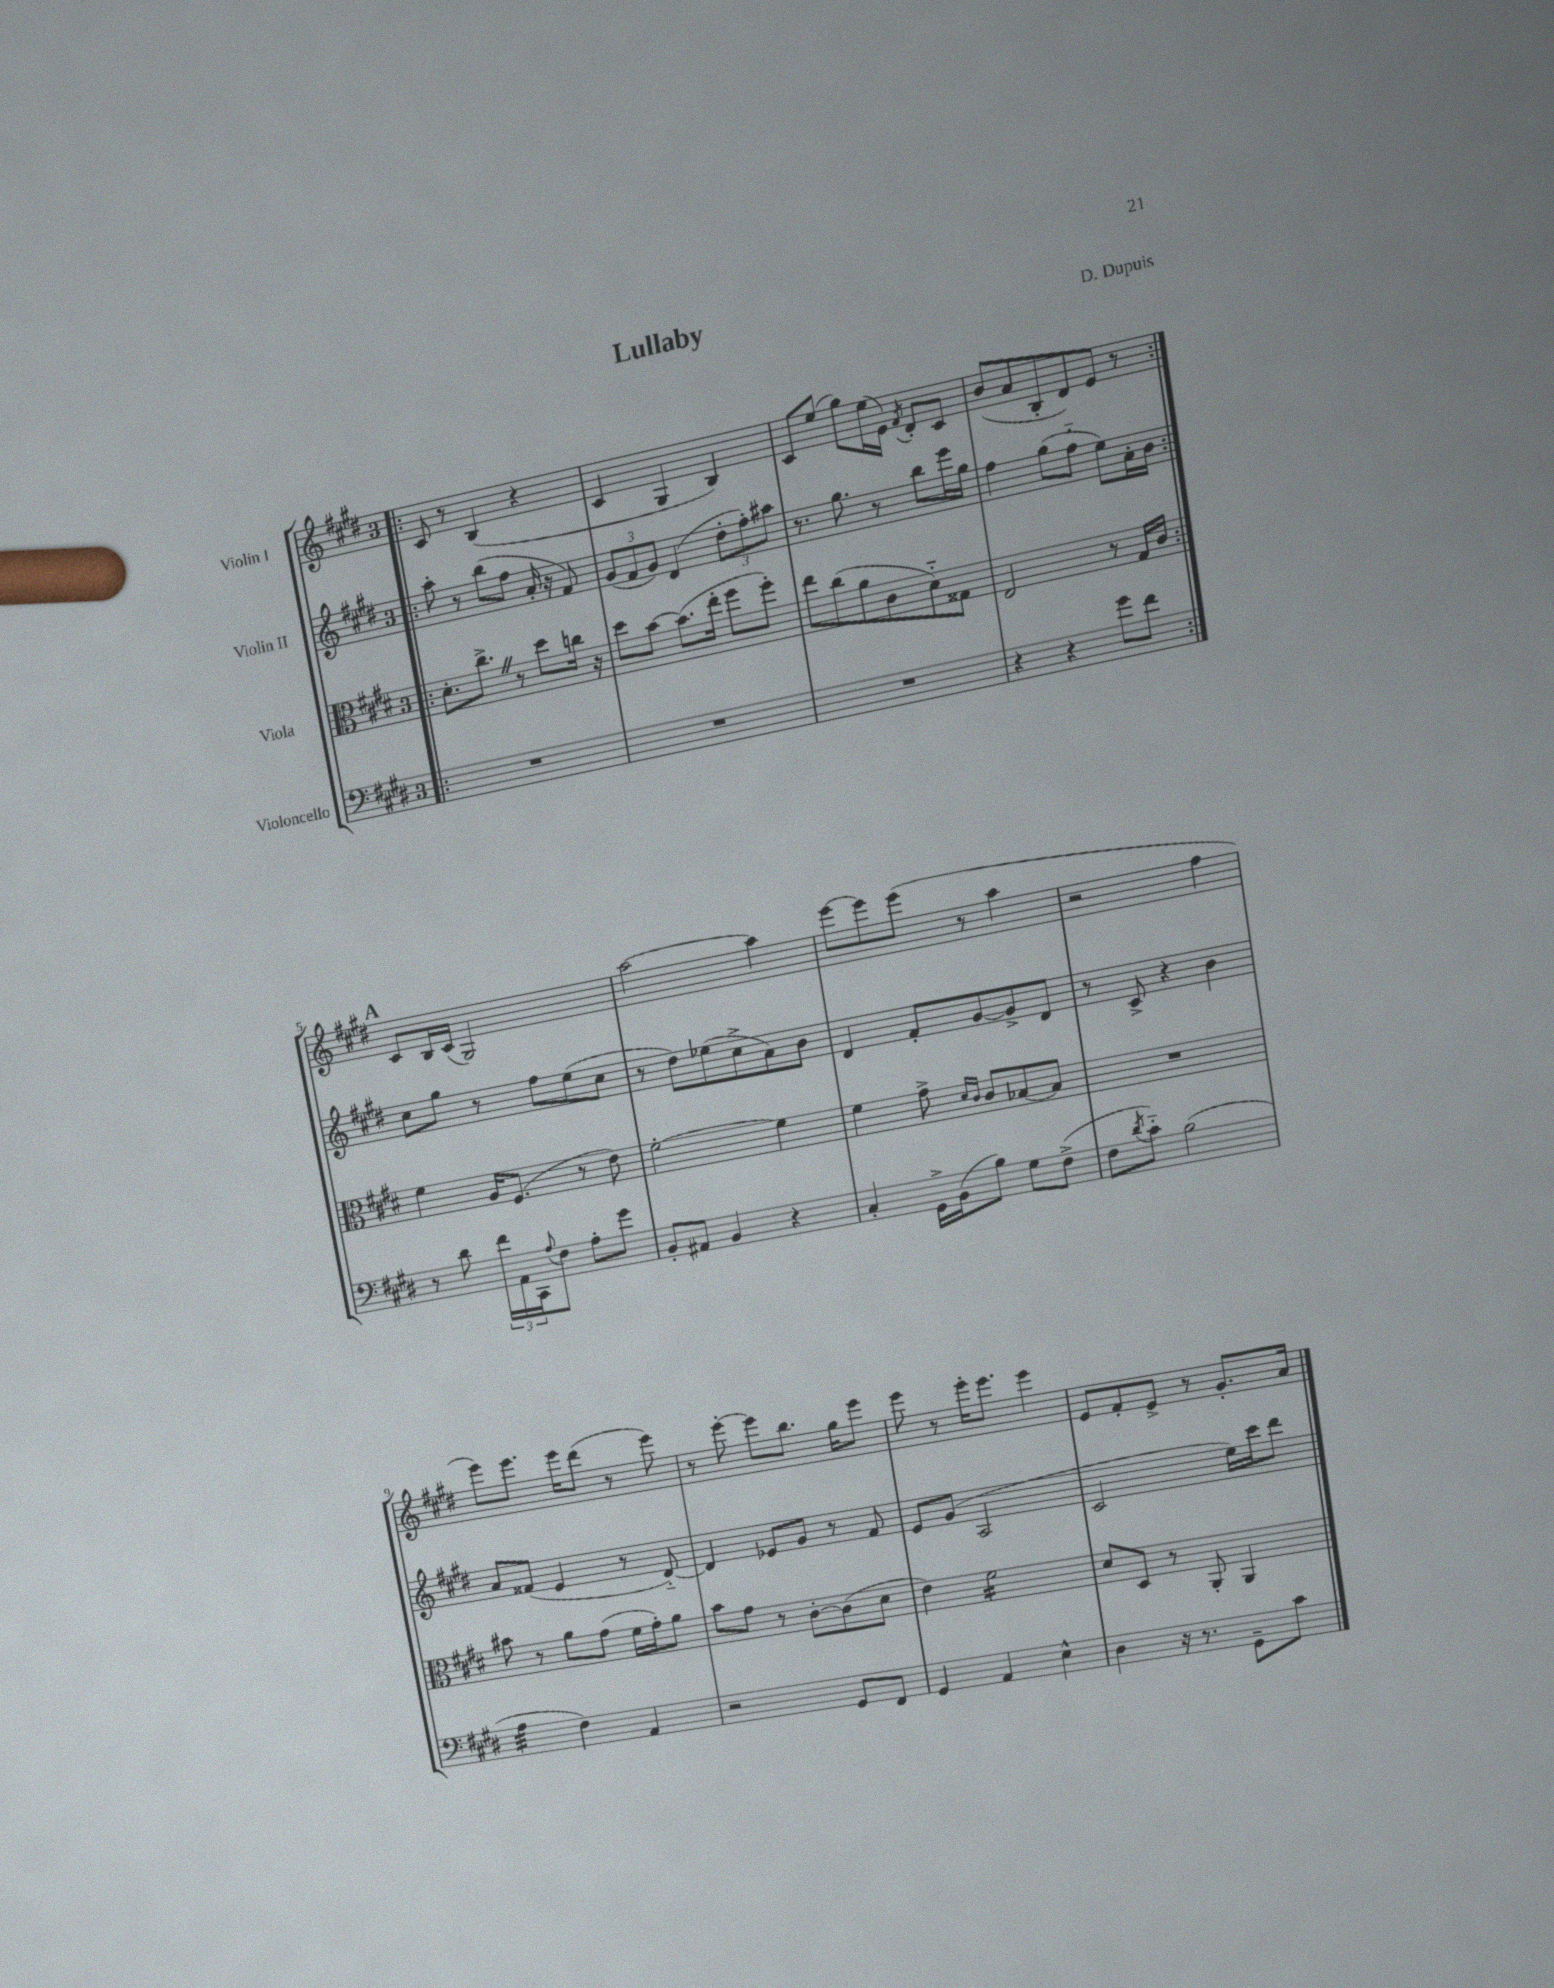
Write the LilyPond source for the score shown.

\header { title = "Lullaby" composer = "D. Dupuis" }
<<
\new StaffGroup <<
\new Staff = "s0" \with { instrumentName = "Violin I" } {
    \clef treble \key e \major \once \override Staff.TimeSignature.style = #'single-digit \time 3/4
    \repeat volta 2 { \bar ".|:" cis'8 r8 b4( r4 |
    cis'4 gis4 b4) |
    cis'8 e''8( gis''8) e''16( e'16) \acciaccatura { fis'8 } dis'8-. cis'8 |
    b'8( a'8 b8-. dis'8) e'8 r8 | }
    \mark \markup { \bold "A" } cis'8 b16 cis'16( gis2) |
    a''2~ a''4 |
    e'''8~ e'''8 e'''8( r8 a''4 |
    r2 fis''4 |
    e'''8) e'''8. e'''16 dis'''8( r8 e'''8) |
    r8 e'''8~-. e'''8 b''8. gis''16 e'''8 |
    e'''8 r8 e'''16-. e'''8. e'''4 |
    e'8 fis'8-. e'8-> r8 gis'8.-. a'16 \bar "|." |
}
\new Staff = "s1" \with { instrumentName = "Violin II" } {
    \clef treble \key e \major \once \override Staff.TimeSignature.style = #'single-digit \time 3/4
    \repeat volta 2 { \bar ".|:" a''8-. r8 b''8( fis''8 a'16-. r16 fis'8) |
    \tuplet 3/2 { gis'8( fis'8 gis'8) } dis'4( \tuplet 3/2 { dis''8-. fis''8-.) ais''8 } |
    r8. gis''8. r8 b''8 e'''16 gis''16 |
    fis''4 gis''8( fis''8-_ e''8) a'16-. b'16 | }
    \mark \markup { \bold "A" } cis''8 gis''8 r8 fis''8 e''8( cis''8 |
    r8 dis''8) ees''8( cis''8-> a'8) b'8 |
    dis'4 fis'8-. gis'8~ gis'8-> dis'8 |
    r8 cis'8-> r4 b'4 |
    a'8 fisis'8( e'4 r8 dis'8~-_) |
    dis'4 ees'8 gis'8 r8 fis'8 |
    e'8 gis'8( a2 |
    cis'2 e''16) cis'''16 dis'''8 \bar "|." |
}
\new Staff = "s2" \with { instrumentName = "Viola" } {
    \clef alto \key e \major \once \override Staff.TimeSignature.style = #'single-digit \time 3/4
    \repeat volta 2 { \bar ".|:" dis'8.-. cis''8.-> \once \override BreathingSign.text = \markup { \musicglyph "scripts.caesura.straight" } \breathe r8 dis''8 c''16 r16 |
    dis''8 b'8~ b'8.( e''16-. fis''8 fis''8-.) |
    e''8 cis''8( a'8 cis'8 dis'8-_) gisis8 |
    e2 r8 gis16 cis'16 | }
    \mark \markup { \bold "A" } fis'4 a16 fis8.( r8 e'8) |
    fis'2~-. fis'4 |
    fis'4 gis'8-> \grace { dis'16 cis'16 } cis'8 bes8~ bes8 |
    R2. |
    bis'8 r8 a'8 gis'8( fis'16 gis'16-.) a'8 |
    b'8 gis'8 r8 cis'8~-. cis'8( dis'8 |
    e'4) fis'2:16 |
    dis'8 dis8 r8 a,8-. a,4 \bar "|." |
}
\new Staff = "s3" \with { instrumentName = "Violoncello" } {
    \clef bass \key e \major \once \override Staff.TimeSignature.style = #'single-digit \time 3/4
    \repeat volta 2 { \bar ".|:" R2. |
    R2. |
    R2. |
    r4 r4 gis'8 fis'8 | }
    \mark \markup { \bold "A" } r8 dis'8 \tuplet 3/2 { fis'16 a,16 cis,16 } \appoggiatura { a8 } fis8 a8-. gis'8 |
    b,8-. ais,8 b,4 r4 |
    cis4-. gis,16-> b,16( b8) gis8 fis8->( |
    fis8 \acciaccatura { dis'8 } cis'8-_) b2( |
    a4:32 fis4) a,4 |
    r2 gis,8 fis,8 |
    gis,4 a,4 e4-^ |
    dis4 r16 r8. gis,8-- cis'8 \bar "|." |
}
>>
>>
